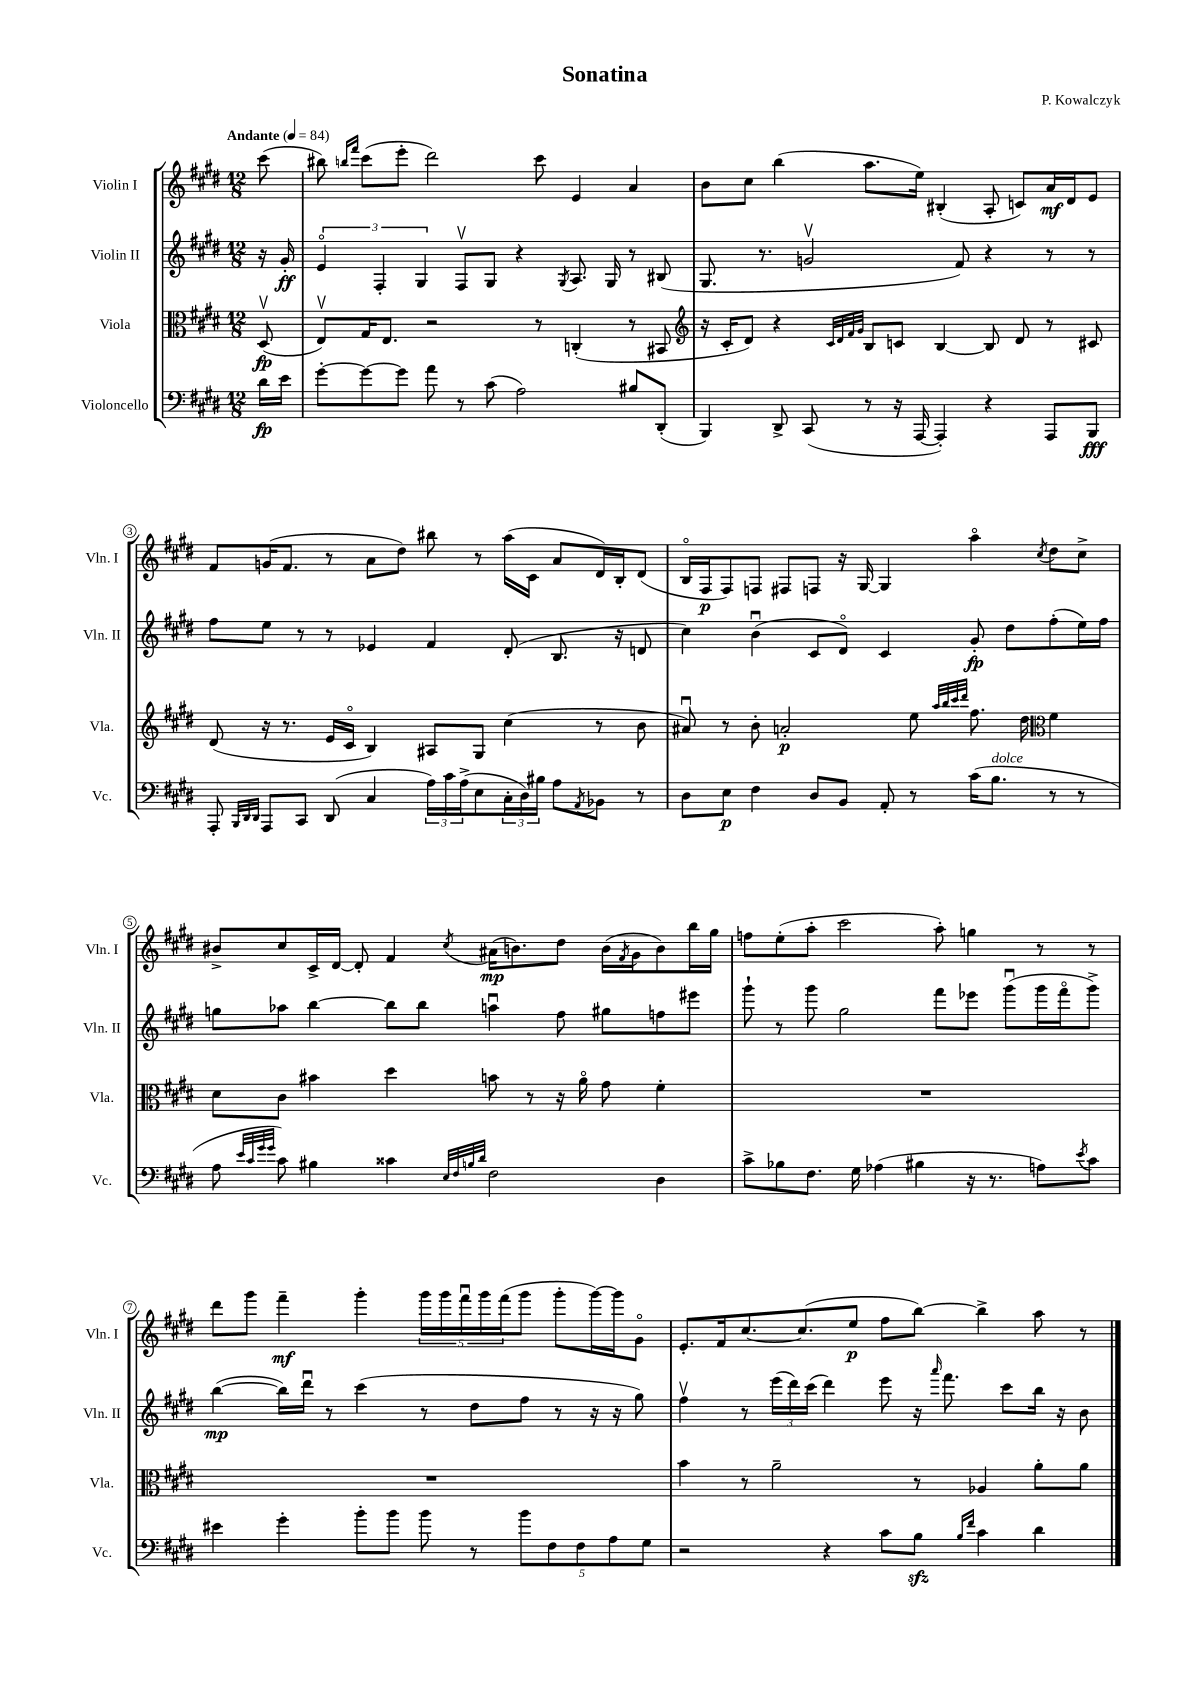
\header { title = "Sonatina" composer = "P. Kowalczyk" }
<<
\new StaffGroup <<
\new Staff = "s0" \with { instrumentName = "Violin I" shortInstrumentName = "Vln. I" } {
    \clef treble \key e \major \numericTimeSignature \time 12/8 \partial 8 \tempo "Andante" 4 = 84
    cis'''8( |
    bis''8) \grace { b''16 fis'''16 } cis'''8( e'''8-. dis'''2) cis'''8 e'4 a'4 |
    b'8 cis''8 b''4( a''8. e''16) bis4-.( a8-. c'8) a'16\mf dis'16 e'8 |
    fis'8 g'16( fis'8. r8 a'8 dis''8) bis''8 r8 a''16( cis'16 a'8 dis'16) b16-. dis'8( |
    b16\flageolet fis16\p fis8) f8 fis8 f8 r16 gis16~ gis4 a''4\flageolet \acciaccatura { cis''8 } dis''8 cis''8-> |
    bis'8-> cis''8 cis'16-> dis'16~ dis'8-. fis'4 \acciaccatura { cis''8 } ais'16\mp( b'8.) dis''8 b'16( \acciaccatura { fis'8 } gis'16 b'8) b''16 gis''16 |
    f''8 e''8-.( a''8-. cis'''2 a''8-.) g''4 r8 r8 |
    dis'''8 gis'''8 fis'''4--\mf gis'''4-. \tuplet 5/4 { gis'''16 gis'''16 fis'''16\downbow gis'''16 fis'''16( } gis'''8 gis'''8-. gis'''16~) gis'''16 gis'8\flageolet |
    e'8.-. fis'16 cis''8.~ cis''8.( e''8\p fis''8 b''8~) b''4-> a''8 r8 \bar "|." |
}
\new Staff = "s1" \with { instrumentName = "Violin II" shortInstrumentName = "Vln. II" } {
    \clef treble \key e \major \numericTimeSignature \time 12/8 \partial 8
    r16 gis'16-.\ff |
    \tuplet 3/2 { e'4\flageolet fis4-. gis4 } fis8\upbow gis8 r4 \acciaccatura { gis8 } a8. gis16 r8 bis8( |
    gis8. r8. g'2\upbow fis'8) r4 r8 r8 |
    fis''8 e''8 r8 r8 ees'4 fis'4 dis'8-.( b8. r16 d'8 |
    cis''4) b'4\downbow( cis'8 dis'8\flageolet) cis'4 gis'8-.\fp dis''8 fis''8-.( e''16) fis''16 |
    g''8 aes''8 b''4~ b''8 b''8 a''4\downbow fis''8 gis''8 f''8 eis'''8 |
    gis'''8-! r8 gis'''8 gis''2 fis'''8 ees'''8 gis'''8\downbow( gis'''16 fis'''16\flageolet gis'''8->) |
    b''4~\mp( b''16) dis'''16\downbow r8 cis'''4( r8 dis''8 fis''8 r8 r16 r16 gis''8) |
    fis''4\upbow r8 \tuplet 3/2 { e'''16( dis'''16) cis'''16( } dis'''4) e'''8 r16 \grace { a'''16 } fis'''8. cis'''8 b''16 r16 b'8 \bar "|." |
}
\new Staff = "s2" \with { instrumentName = "Viola" shortInstrumentName = "Vla." } {
    \clef alto \key e \major \numericTimeSignature \time 12/8 \partial 8
    dis8\upbow\fp( |
    e8\upbow) gis16 e8. r2 r8 c4-.( r8 bis,8 |
    \clef treble r16 cis'16-. dis'8) r4 \grace { cis'32 dis'32 fis'32 gis'32 } b8 c'8 b4~ b8 dis'8 r8 cis'8 |
    dis'8( r16 r8. e'16 cis'16\flageolet b4) ais8 gis8 cis''4( r8 b'8 |
    ais'8\downbow) r8 b'8-. a'2-.\p e''8 \grace { a''32 b''32 cis'''32 dis'''32 } fis''8. dis''16 \clef alto fis'4 |
    dis'8 cis'8 bis'4 dis''4 b'8 r8 r16 a'16\flageolet gis'8 fis'4-. |
    R1. |
    R1. |
    b'4 r8 a'2-- r8 aes4 a'8-. a'8 \bar "|." |
}
\new Staff = "s3" \with { instrumentName = "Violoncello" shortInstrumentName = "Vc." } {
    \clef bass \key e \major \numericTimeSignature \time 12/8 \partial 8
    dis'16\fp e'16 |
    gis'8~-. gis'8~ gis'8 a'8 r8 cis'8( a2) bis8 dis,8-.( |
    b,,4) dis,8-> cis,8( r8 r16 a,,16~ a,,4-.) r4 a,,8 b,,8\fff |
    a,,8-. \grace { b,,32 dis,32 dis,32 } a,,8 cis,8 dis,8( cis4 \tuplet 3/2 { a16) cis'16 a16->( } e8 \tuplet 3/2 { cis16-. dis16) bis16 } a8 \acciaccatura { a,8 } bes,8 r8 |
    dis8 e8\p fis4 dis8 b,8 a,8-. r8 cis'16( b8.^\markup { \italic "dolce" } r8 r8 |
    a8 \grace { e'32 cis'32 gis'32 gis'32 } cis'8) bis4 cisis'4 \grace { e32 fis32 b32 dis'32 } fis2 dis4 |
    cis'8-> bes8 fis8. gis16 aes4( bis4 r16 r8. a8) \acciaccatura { e'8 } cis'8 |
    eis'4 gis'4-. b'8-. b'8 b'8 r8 \tuplet 5/4 { b'8 fis8 fis8 a8 gis8 } |
    r2 r4 cis'8 b8\sfz \grace { b16 fis'16 } cis'4 dis'4 \bar "|." |
}
>>
>>
\layout { \context { \Score \override BarNumber.stencil = #(make-stencil-circler 0.1 0.3 ly:text-interface::print) } }
